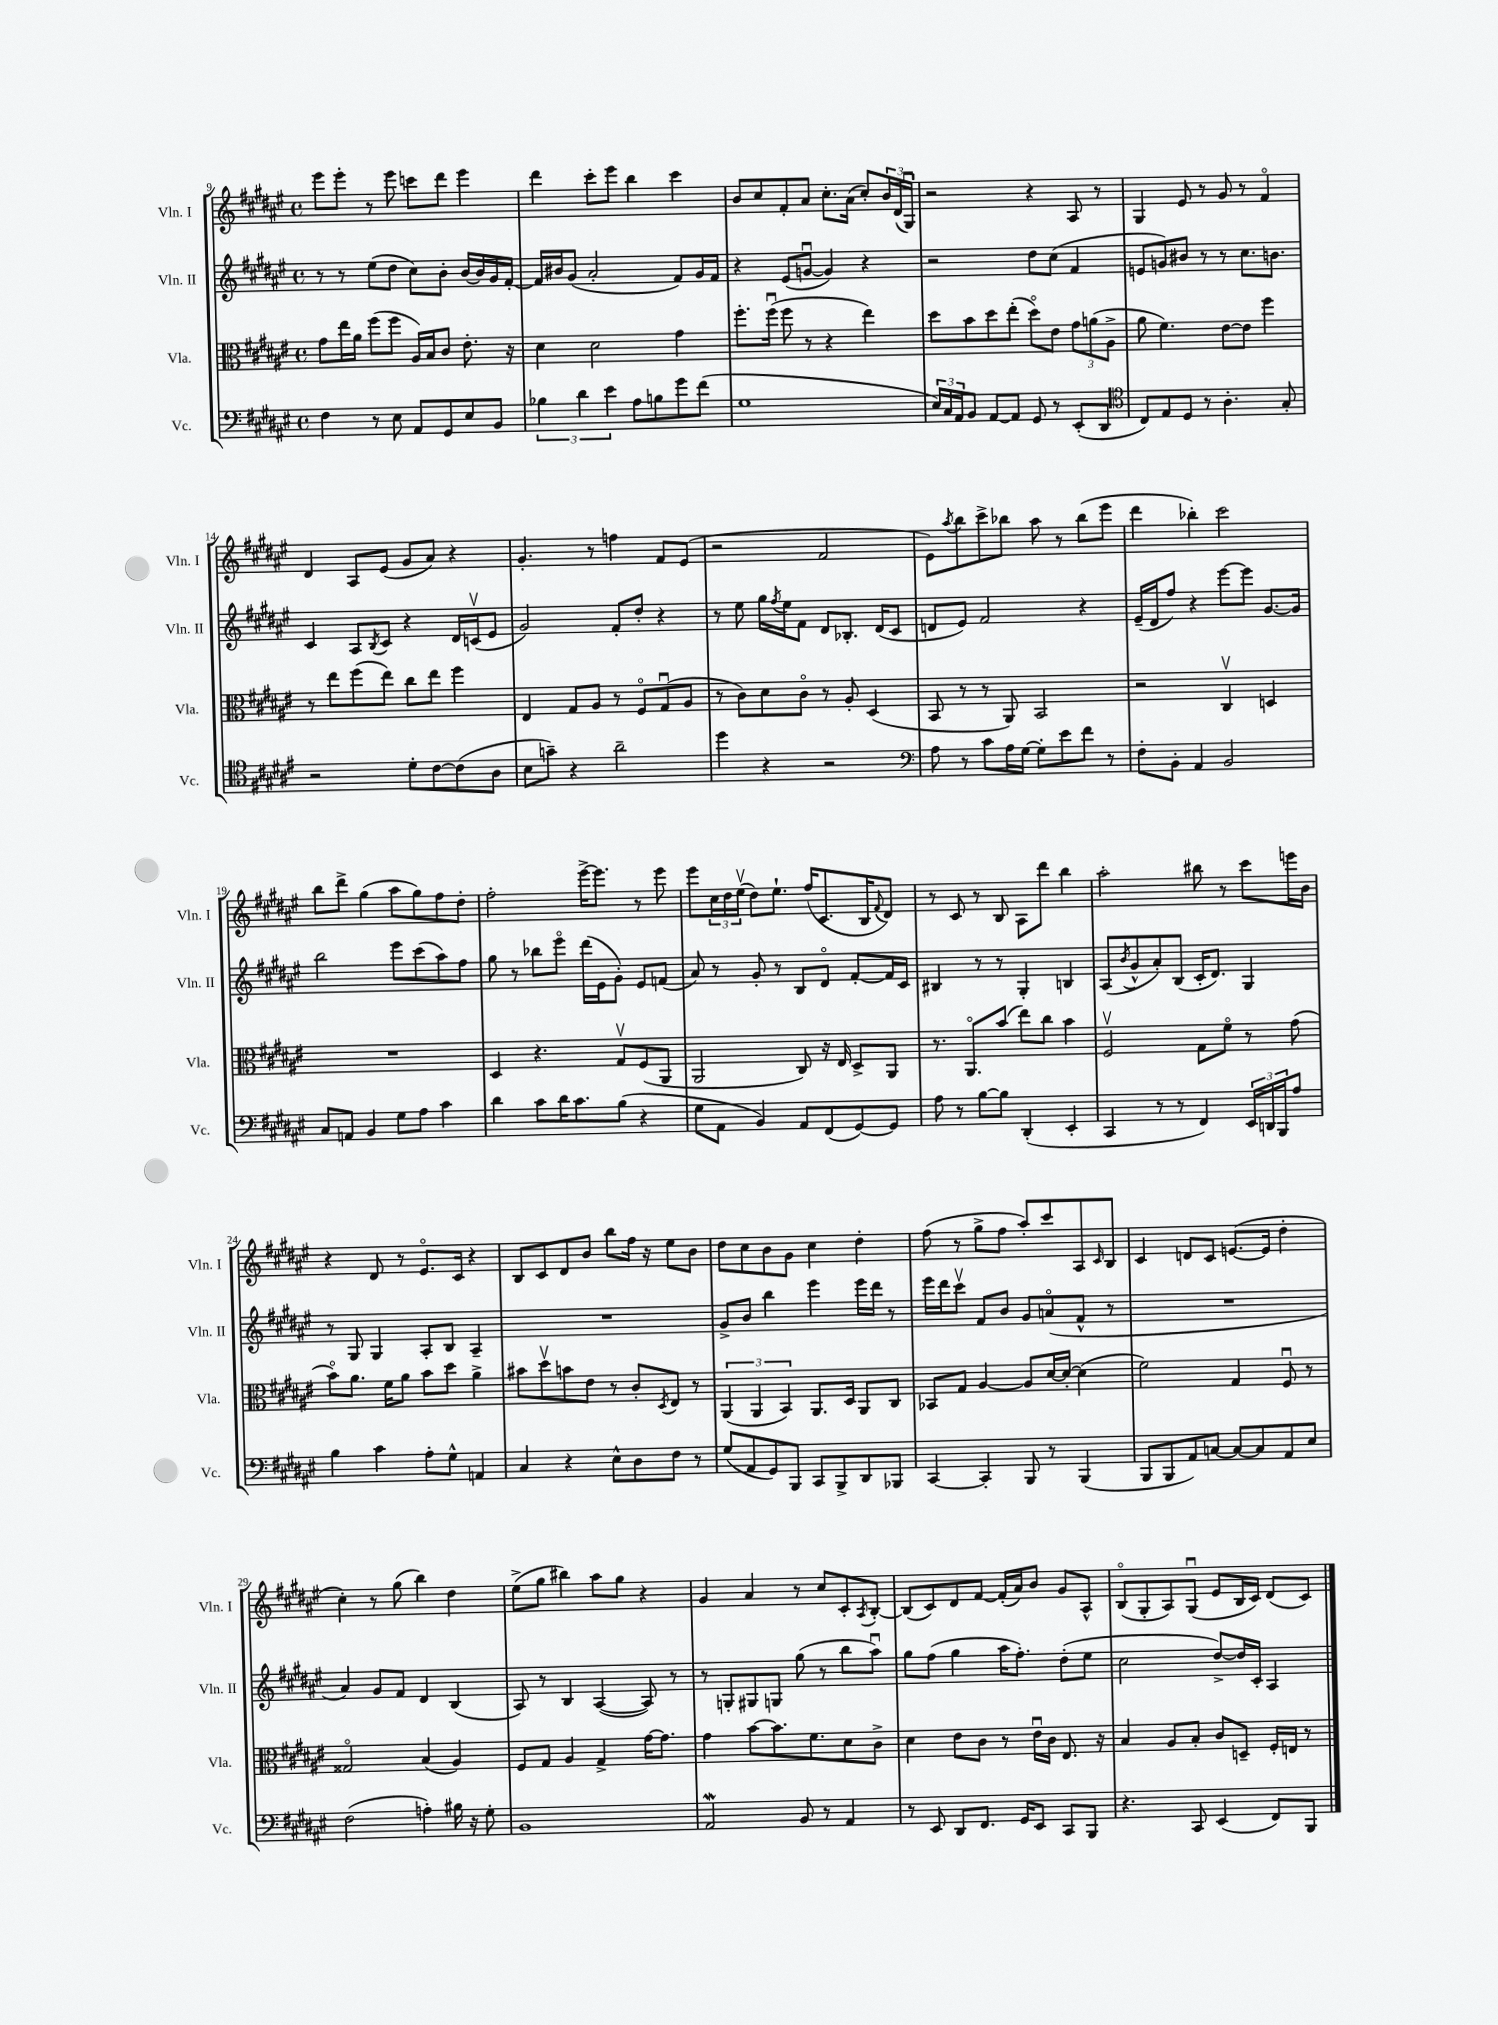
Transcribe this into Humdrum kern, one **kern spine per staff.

**kern	**kern	**kern	**kern
*staff4	*staff3	*staff2	*staff1
*clefF4	*clefC3	*clefG2	*clefG2
*k[f#c#g#d#a#e#]	*k[f#c#g#d#a#e#]	*k[f#c#g#d#a#e#]	*k[f#c#g#d#a#e#]
*M4/4	*M4/4	*M4/4	*M4/4
*met(c)	*met(c)	*met(c)	*met(c)
4F#	8g#	8r	8eee#
.	16ee#	8r	8eee#'
.	16a#	.	.
8r	(8ff#	(8ee#	8r
8E#	8ff#	8dd#	8eee#
8AA#	16A#)	8cc#)	8ccc
.	16B	.	.
8GG#	8c#	8b'	8ddd#
8E#	8.e#'	[16b	4eee#
.	.	16b]	.
8BB	.	16g#	.
.	16r	[16f#'	.
=	=	=	=
6B-	4d#	16f#]	4ddd#
.	.	16b#	.
.	.	(8g#	.
6d#	.	.	.
.	2d#	2a#'	8ccc#'
6e#	.	.	.
.	.	.	8eee#
8A#	.	.	4bb
8B	.	.	.
8g#	4g#	8f#)	4ccc#
(8f#	.	16g#	.
.	.	16f#	.
=	=	=	=
1G#	8.ff#'	4r	8b
.	.	.	8cc#
.	(16ff#u	.	.
.	8ff#	(8e#	8f#'
.	8r	[8gu	8a#
.	4r	4g])	8.cc#'
.	.	.	(16a#
.	4ee#)	4r	8cc#')
.	.	.	24b
.	.	.	(24d#
.	.	.	24G#u)
=	=	=	=
24E#)	8dd#	2r	2r
24C#	.	.	.
24AA#	.	.	.
8BB	8b	.	.
[8AA#	8dd#	.	.
8AA#]	(8ee#'	.	.
8GG#	8dd#o)	8dd#	4r
8r	8e#	(8cc#	.
(8EE#'	12g#	4f#	8A#
.	(12a	.	.
8DD#	.	.	8r
.	12A#^	.	.
=	=	=	=
*clefC4	*	*	*
8C#)	8a#	8e	4G#
8E#	4.f#)	8g)	.
8D#	.	8b#	8e#
8r	.	8r	8r
4.A#'	[8e#	8r	8g#
.	8e#]	8.cc#	8r
.	4ff#	.	4f#o
.	.	8.b	.
8G#'	.	.	.
=	=	=	=
2r	8r	4c#	4d#
.	8ee#	.	.
.	(8ff#	8A#	8A#
.	.	8qB	.
.	8ee#)	8c#	(8e#
8d#'	8cc#	4r	8g#
[8c#	8ee#	.	8a#)
(8c#]	4ff#	16d#	4r
.	.	(16cv	.
8A#	.	8e#	.
=	=	=	=
8B	4E#	2g#)	4.g#'
8g~)	.	.	.
4r	8G#	.	.
.	8A#	.	8r
2a#~	8r	8f#'	4ff
.	8F#o	8dd#'	.
.	(8G#u	4r	8f#
.	8A#	.	(8e#
=	=	=	=
4dd#	8r	8r	2r
.	8c#)	8ee#	.
4r	8d#	16gg#	.
.	.	8qff#	.
.	.	16ee#	.
.	8c#o	8f#	.
2r	8r	8d#	2f#
.	8A#'	8.B-'	.
.	(4D#	.	.
.	.	(16d#	.
.	.	8c#	.
=	=	=	=
*clefF4	*	*	*
8A#	8BB	8d	8e#)
.	.	.	8qaa#
8r	8r	8e#)	8bb
8c#	8r	2f#	8ccc#^
16A#	8AA#)	.	8bb-
[16G#	.	.	.
8G#']	2BB	.	8aa#
8e#	.	.	8r
8f#	.	4r	(8bb-
8r	.	.	8eee#
=	=	=	=
8F#'	2r	(16e#~	4ddd#
.	.	16d#	.
8BB'	.	8ff#)	.
4AA#	.	4r	4bb-')
2BB	4C#v	[8eee#	2ccc#
.	.	8eee#]	.
.	4D	[8.g#	.
.	.	16g#]	.
=	=	=	=
8C#	1r	2bb	8bb
8AA	.	.	8ddd#^
4BB	.	.	(4gg#
8G#	.	8eee#	8aa#
8A#	.	(8ccc#	8gg#)
4c#	.	8aa#)	8ff#
.	.	8ff#	8dd#'
=	=	=	=
4d#	4D#	8gg#	2ff#'
.	.	8r	.
8c#	4.r	8bb-	.
16d#	.	8eee#o	.
8.c#	.	.	.
.	.	(16ddd#	[16eee#^
.	.	16e#	8.eee#]
(8B	8G#v	8g#')	.
4r	(8F#	8e#	8r
.	8AA#	(8f	8eee#
=	=	=	=
8G#	2AA#	8a#)	8eee#
8AA#	.	8r	24cc#
.	.	.	24dd#
.	.	.	(24ee#v
4BB)	.	8g#'	8dd#)
.	.	8r	8.ee#`
8AA#	8C#)	8B	.
.	.	.	(16ff#
(8FF#	16r	8d#o	8.c#
.	16E#	.	.
[8GG#)	8D#^	[8f#'	.
.	.	.	16B
.	.	.	8qqf#
8GG#]	8AA#	16f#]	8d#)
.	.	16c#	.
=	=	=	=
8A#	8.r	4B#	8r
8r	.	.	8c#
.	8.AA#o	.	.
[8B	.	8r	8r
8B]	(8b	8r	8B
(4DD#'	8ee#)	4G#'	8A#
.	8cc#	.	8ddd#
4EE#'	4b	4B	4bb
=	=	=	=
4CC#	2F#v	(8A#	2aa#'
.	.	8qb	.
.	.	8g#^^	.
8r	.	8a#')	.
8r	.	(8B	.
4FF#)	8G#	16c#'	8bb#
.	.	8.d#)	.
.	8f#o	.	8r
24EE#	8r	4G#	8ccc#
24DD	.	.	.
24BBB	.	.	.
8A#	(8g#	.	16eee
.	.	.	16b
=	=	=	=
4B	8bo)	8r	4r
.	8.a#	8G#	.
4c#	.	4G#	8d#
.	16f#	.	.
.	8a#	.	8r
8A#'	8b	8A#'	8.e#o
8G#^^	8dd#	8B	.
.	.	.	16c#
4AA	4a#^	4A#~	4r
=	=	=	=
4C#	8b#	1r	8B
.	8dd#v	.	8c#
4r	8b	.	8d#
.	8e#	.	8b
8E#^^	8r	.	8bb
8D#	8c#'	.	16ff#
.	.	.	16r
.	8qD#	.	.
8F#	8E#	.	8ee#
8r	8r	.	8b
=	=	=	=
(8G#	(6AA#	8g#^	8dd#
8AA#	.	8b	8cc#
.	6AA#	.	.
8GG#)	.	4bb	8b
.	6BB)	.	.
8BBB	.	.	8g#
8CC#	8.AA#	4eee#	4cc#
8BBB^	.	.	.
.	16D#	.	.
8DD#	8AA#	16eee#	4dd#'
.	.	16ddd#	.
8BBB-	8C#	8r	.
=	=	=	=
[4CC#	8BB-	16eee#	(8ff#
.	.	16ddd#	.
.	8G#	8ccc#v	8r
4CC#']	[4A#	8f#	8gg#^
.	.	8b	8ff#
8BBB	8A#]	8g#	8aa#')
8r	[16d#	(8ao	8ccc#
.	16d#'_	.	.
(4BBB	(4d#]	8f#^^	8A#
.	.	.	16qqc#
.	.	8r	8B
=	=	=	=
8BBB	2f#)	1r	4c#
8BBB	.	.	.
8AA#)	.	.	8d
[8C	.	.	8c#
8C_	4G#	.	([8.e
8C]	.	.	.
.	.	.	16e]
8AA#	8F#u	.	4dd#'
8E#	8r	.	.
=	=	=	=
(2F#	2G##o	4a#)	4cc#')
.	.	8g#	8r
.	.	8f#	(8gg#
4A')	(4B	4d#	4bb)
16B#	4A#)	(4B	4dd#
16r	.	.	.
8G#'	.	.	.
=	=	=	=
1BB	8F#	8A#)	(8ee#^
.	8G#	8r	8gg#
.	4A#	4B	4bb#)
.	4G#^	([4A#	8aa#
.	.	.	8gg#
.	[16g#	8A#])	4r
.	8.g#]	.	.
.	.	8r	.
=	=	=	=
2AA#	4g#	8r	4g#
.	.	8G'	.
.	[8b	8G#	4a#
.	8.b]	8G	.
8BB	.	(8gg#	8r
.	8.f#	.	.
8r	.	8r	8cc#
4AA#	8d#	8bb	8c#'
.	.	.	8qA#
.	8c#^	8aa#u)	[8B'
=	=	=	=
8r	4d#	8gg#	(8B]
8EE#	.	(8ff#	8c#)
8DD#	8e#	4gg#	8d#
8.FF#	8c#	.	[8f#
.	8r	16aa#	(16f#']
16GG#	.	8.ff#')	16a#)
8EE#	16e#u	.	8b
.	16c#	.	.
8CC#	8.E#	(8dd#'	8g#
8BBB	.	8ee#	8A#^^
.	16r	.	.
=	=	=	=
4.r	4B	2cc#	(8Bo
.	.	.	8G#'
.	8A#	.	8A#)
8CC#	8B'	.	(8G#u
(4EE#	8c#	[8dd#^)	8e#
.	8D~	16dd#]	16B
.	.	16c#'	16c#)
8FF#)	16F#'	4A#	(8d#
.	16E	.	.
8BBB	8r	.	8c#)
==	==	==	==
*-	*-	*-	*-
